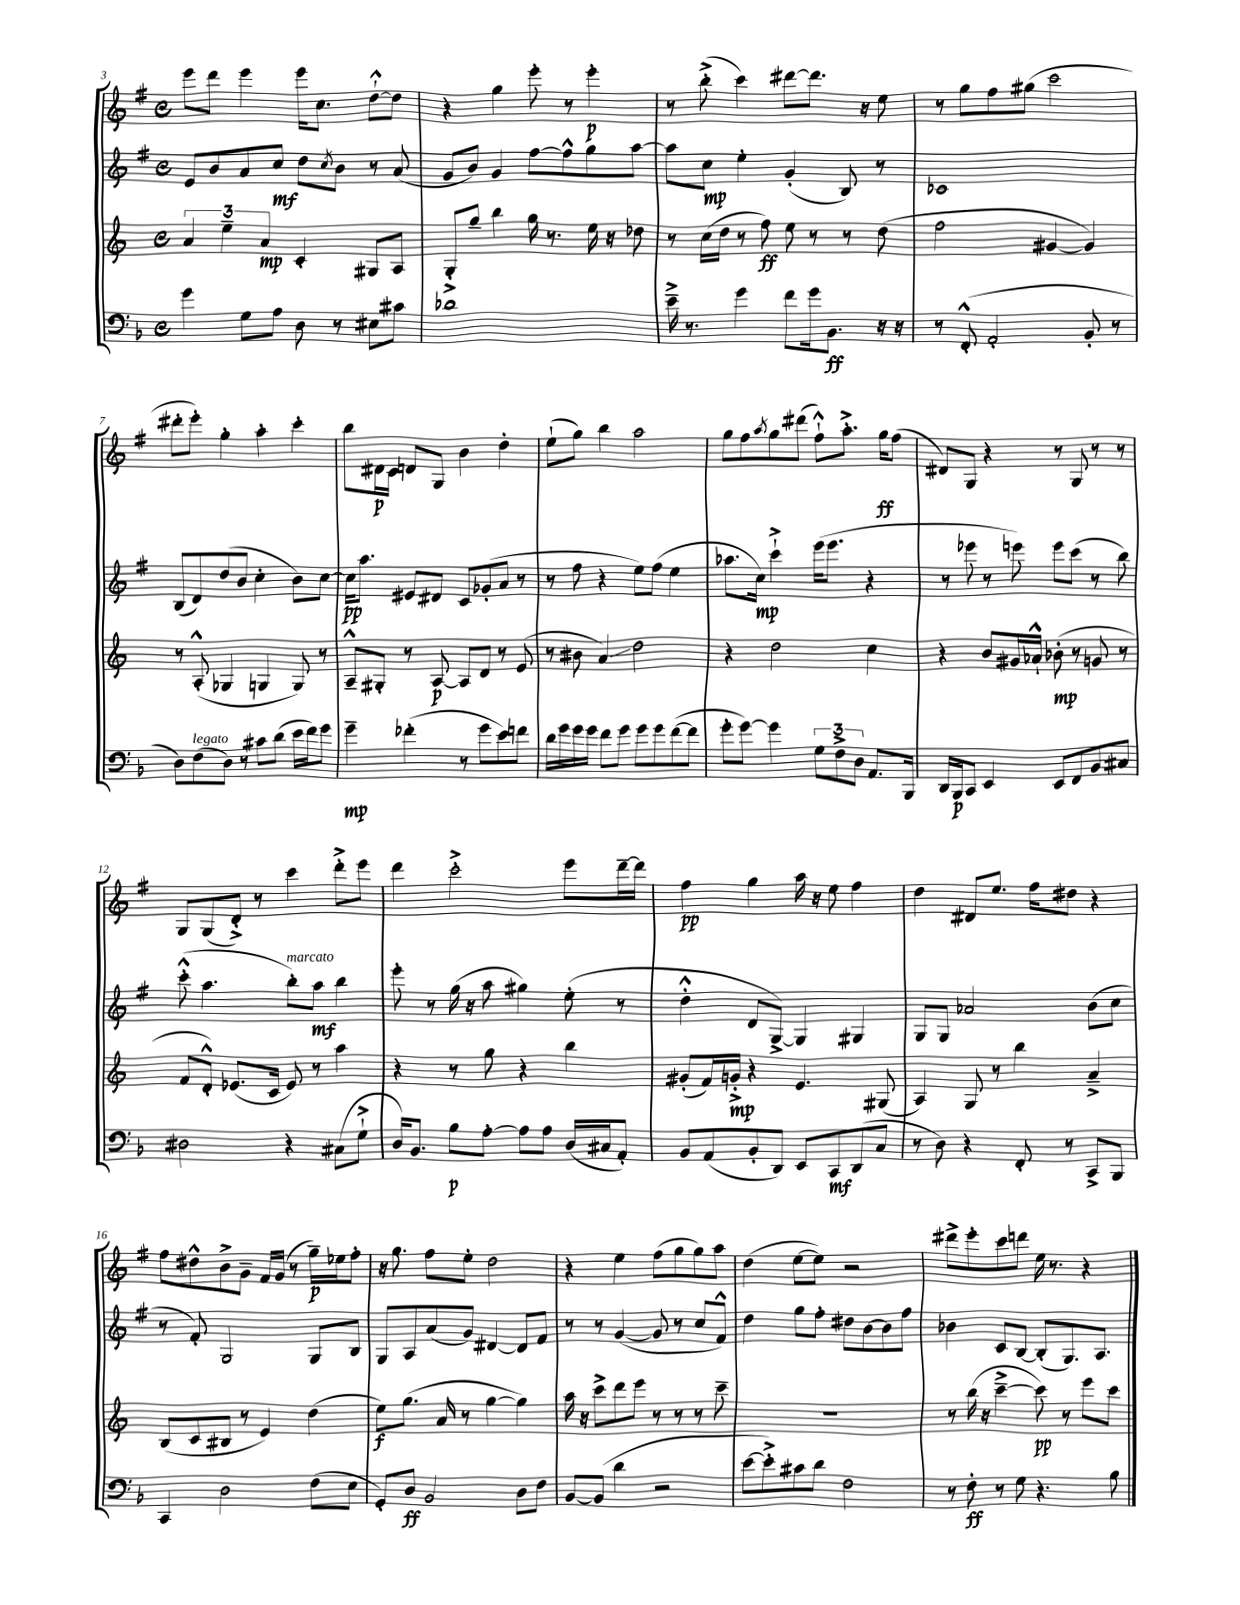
<<
\new StaffGroup <<
\new Staff = "s0" {
    \clef treble \key g \major \defaultTimeSignature \time 4/4
    e'''8 d'''8 e'''4 e'''16 c''8. d''8~-!-^ d''8 |
    r4 g''4 e'''8-. r8 e'''4-.\p |
    r8 b''8-.->( c'''4) dis'''8~ dis'''8. r16 e''8 |
    r8 g''8 fis''8 gis''8( c'''2 |
    dis'''8-. e'''8-.) g''4-. a''4-. c'''4-. |
    b''8 dis'16\p c'16 d'8 g8 b'4 d''4-. |
    e''8-!( g''8) b''4 a''2 |
    g''8 fis''8 \acciaccatura { a''8 } g''8 dis'''8( fis''8-!-^) a''8.-.-> g''16\ff fis''8( |
    dis'8) g8 r4 r8 g8 r8 r8 |
    g8 g8( d'8-.->) r8 c'''4 d'''8-.-> e'''8 |
    d'''4 c'''2-.-> e'''8 d'''16~-- d'''16 |
    fis''4\pp g''4 a''16 r16 e''8 fis''4 |
    d''4 dis'8 e''8. fis''16 dis''8 r4 |
    fis''8 dis''8-^ b'8-> g'8-- fis'16 g'16( r8 g''16--\p) ees''16 fis''8-. |
    r16 g''8. fis''8 e''8-. d''2 |
    r4 e''4 fis''8( g''8 g''8) a''8 |
    d''4( e''8~ e''8) r2 |
    dis'''8-> e'''8-. c'''8 d'''8 e''16 r8. r4 \bar "|." |
}
\new Staff = "s1" {
    \clef treble \key g \major \defaultTimeSignature \time 4/4
    e'8 b'8 a'8 c''8\mf d''8 \acciaccatura { c''8 } b'8 r8 a'8( |
    g'8 b'8) g'4 fis''8~ fis''8-^ g''8 a''8~ |
    a''8 c''8\mp e''4-. g'4-.( b8) r8 |
    ces'1 |
    b8( d'8) d''8( b'8 c''4-. b'8) c''8~ |
    c''16\pp a''8. eis'8 dis'8 c'8 ges'8-.( a'8 r8 |
    r8 fis''8 r4 e''8) fis''8( e''4 |
    aes''8. c''16\mp) c'''4-!-> e'''16( e'''8. r4 |
    r8 ees'''8 r8 e'''8) e'''8 c'''8( r8 b''8) |
    c'''8-.-^( a''4. b''8-.^\markup { \italic "marcato" }) a''8\mf b''4 |
    e'''8-. r8 g''16( r16 a''8 gis''4) e''8-.( r8 |
    d''4-.-^ d'8 g8~->) g4 gis4 |
    g8 g8 aes'2 b'8( c''8 |
    r8 fis'8-.) g2 g8 b8 |
    g8 a8 a'8( g'8) dis'4~ dis'8 fis'8 |
    r8 r8 g'4~( g'8 r8 c''8 fis'8-^) |
    d''4 g''8 fis''8-. dis''8 b'8~ b'8 fis''8 |
    bes'4 c'8 b8~ b8-.( g8.) a8. \bar "|." |
}
\new Staff = "s2" {
    \clef treble \key c \major \defaultTimeSignature \time 4/4
    \tuplet 3/2 { a'4 e''4-- a'4\mp } c'4-. gis8 a8 |
    g8-.-> g''8-- b''4 g''16 r8. e''16 r16 des''8 |
    r8 c''16( d''16 r8 f''8\ff) e''8 r8 r8 d''8( |
    f''2 gis'4~ gis'4) |
    r8 a8-.-^( ges4 g4 g8) r8 |
    a8---^ gis8-. r8 a8~\p a8 d'8 r8 e'8( |
    r8 bis'8 a'4\glissando) d''2 |
    r4 d''2 c''4 |
    r4 b'8 gis'16 aes'16-!-^ bes'8-.\mp( r8 g'8 r8 |
    f'8 d'8-.-^) ees'8.( c'16 ees'8) r8 a''4 |
    r4 r8 g''8 r4 b''4 |
    gis'8-.( f'16) g'16-.->\mp r4 e'4. gis8( |
    a4) g8 r8 b''4 a'4---> |
    b8( c'8 bis8 r8 e'4) d''4( |
    e''8\f) g''8.( a'16 r8 g''4~ g''4) |
    a''16 r16 c'''8-> d'''8 e'''8 r8 r8 r8 c'''8-- |
    r1 |
    r8 b''16( r16 c'''4~---> c'''8\pp) r8 e'''8 c'''8 \bar "|." |
}
\new Staff = "s3" {
    \clef bass \key f \major \defaultTimeSignature \time 4/4
    g'4 g8 a8 d8 r8 eis8 cis'8 |
    des'1 |
    e'16---> r8. g'4 f'8 g'16 bes,8.\ff r16 r16 |
    r8 f,8-.-^( a,2-. bes,8-. r8 |
    d8) f8^\markup { \italic "legato" }( d8) r8 cis'8 d'8( e'16 f'16) g'8 |
    g'4--\mp fes'4-.( r8 g'8 e'8) f'8 |
    d'16 g'16 g'16 g'16 f'8 g'8 g'8 g'8 f'8~( f'8 |
    g'8-. g'8~) g'4 \tuplet 3/2 { g8 f8-> d8 } a,8. bes,,16 |
    d,16 bes,,16\p c,8 e,4 e,8 f,8 bes,8 cis8 |
    dis2 r4 cis8( g8-!-> |
    d16) bes,8. bes8\p a8~-. a8 a8 d16( cis16 a,8-.) |
    bes,8 a,8( bes,8-. d,8) e,8 c,8\mf d,8( c8 |
    r8 d8) r4 f,8-. r8 c,8-> bes,,8 |
    c,4 d2 f8( e8 |
    g,8-.) d8\ff bes,2 d8 f8 |
    bes,8~ bes,8( d'4 r2 |
    e'8~ e'8-.->) cis'8 d'8 f2 |
    r8 f8-.\ff r8 g8 r4. bes8 \bar "|." |
}
>>
>>
\layout { \context { \Score currentBarNumber = #3 } }
